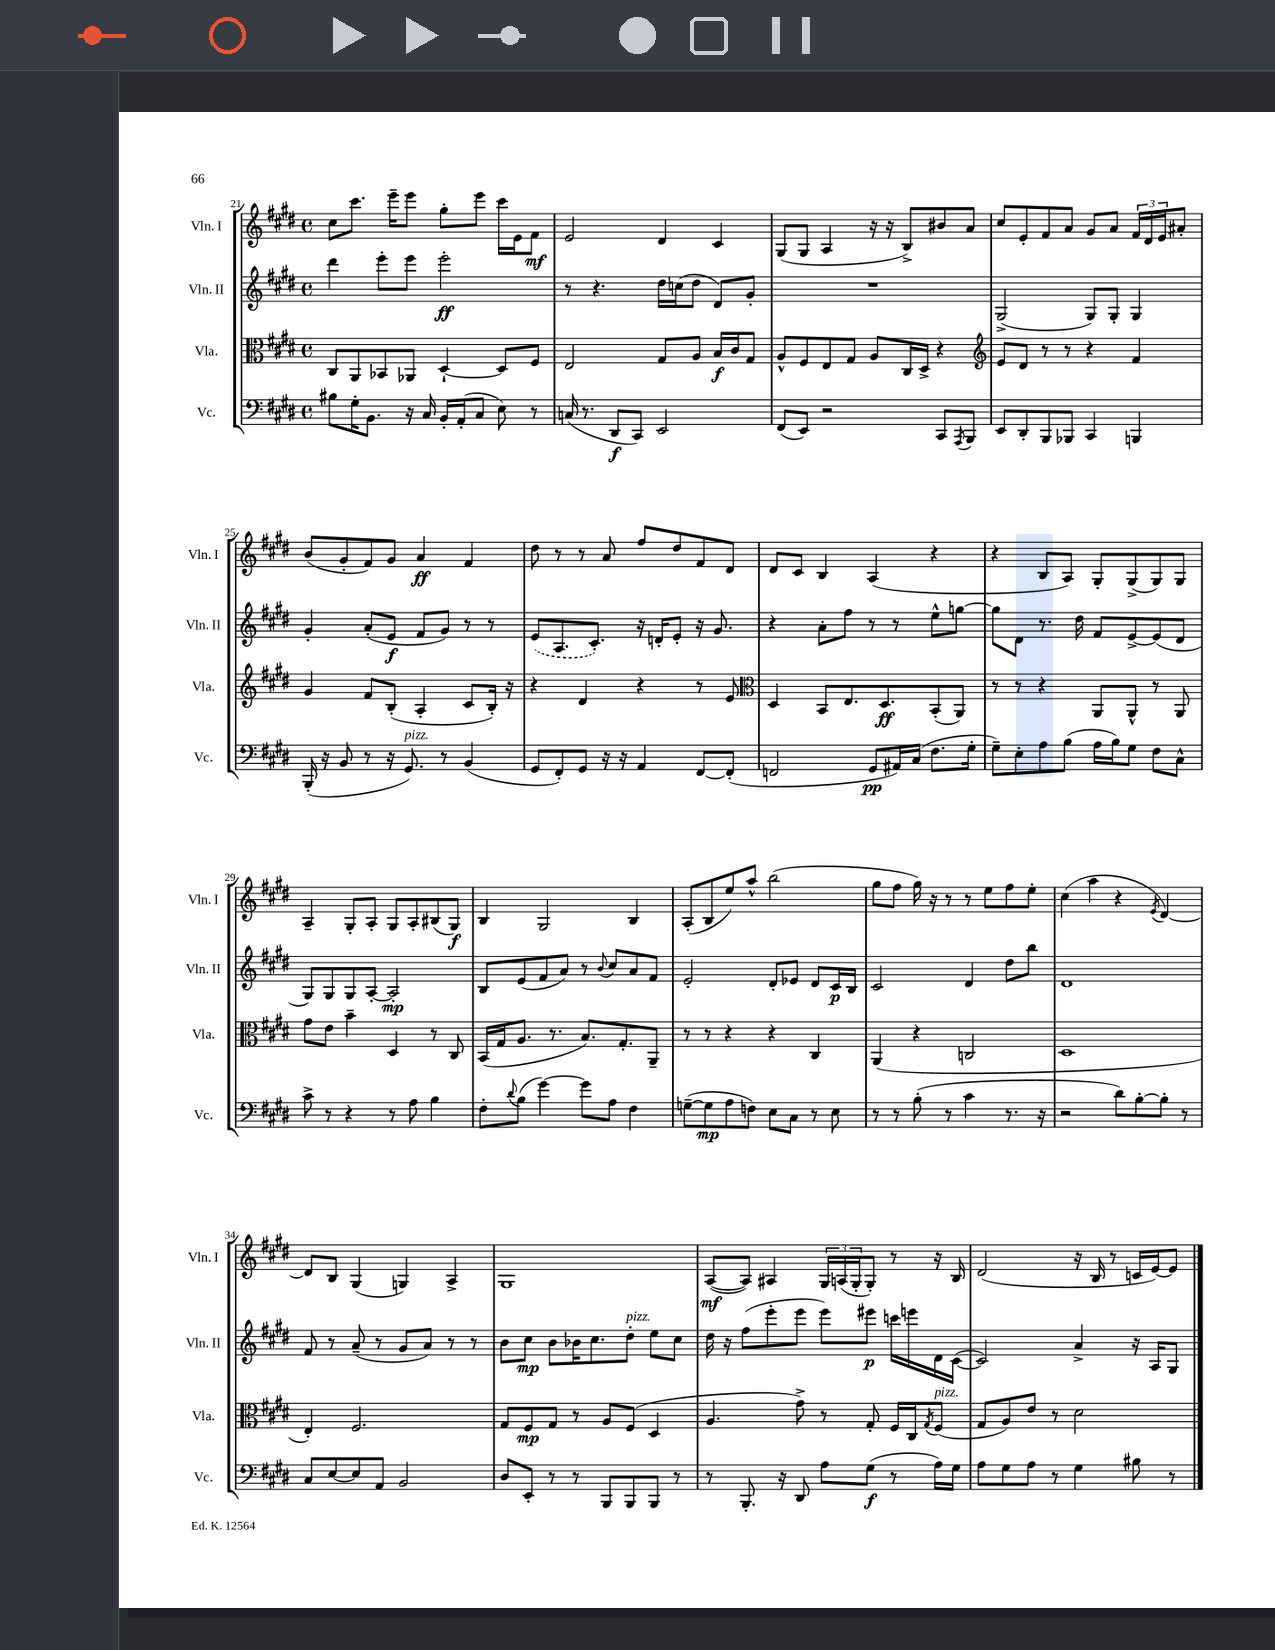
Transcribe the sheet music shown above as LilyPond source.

<<
\new StaffGroup <<
\new Staff = "s0" \with { instrumentName = "Vln. I" shortInstrumentName = "Vln. I" } {
    \clef treble \key e \major \defaultTimeSignature \time 4/4
    cis''8 cis'''8. e'''16-- e'''8 gis''8-. e'''8 cis'''16 e'16 fis'8\mf |
    e'2 dis'4 cis'4 |
    gis8( gis8 a4 r16 r16 b8->) bis'8 a'8 |
    cis''8 e'8-. fis'8 a'8 gis'8 a'8 \tuplet 3/2 { fis'16 dis'16 e'16 } ais'8-. |
    b'8( gis'8-. fis'8) gis'8 a'4\ff fis'4 |
    dis''8 r8 r8 a'8 fis''8 dis''8 fis'8 dis'8 |
    dis'8 cis'8 b4 a4( r4 |
    r4 b8 a8) gis8-. gis8->( gis8) gis8 |
    a4-- gis8-. a8-. gis8 a8-. bis8( gis8\f) |
    b4 gis2 b4 |
    a8-.( b8 e''8) a''8-^ b''2( |
    gis''8 fis''8 gis''16) r16 r8 r8 e''8 fis''8 e''8-. |
    cis''4( a''4 r4 \acciaccatura { e'8 } dis'4~) |
    dis'8 b8 gis4( g4) a4-> |
    gis1 |
    a8~\mf( a8) ais4 \tuplet 3/2 { gis16 a16( gis16-. } gis8-.) r8 r16 b16 |
    dis'2( r16 b16 r8 c'16 e'16~) e'8 \bar "|." |
}
\new Staff = "s1" \with { instrumentName = "Vln. II" shortInstrumentName = "Vln. II" } {
    \clef treble \key e \major \defaultTimeSignature \time 4/4
    dis'''4 e'''8-. e'''8 e'''2-.\ff |
    r8 r4. dis''16 c''16( dis''8 dis'8) gis'8-. |
    R1 |
    gis2->( gis8) gis8-. gis4 |
    gis'4-. a'8-.( e'8\f fis'8 gis'8) r8 r8 |
    \once \slurDashed e'8( a8. cis'8.-.) r16 d'16-. e'8-. r16 gis'8. |
    r4 a'8-. fis''8 r8 r8 e''8-^ g''8~ |
    g''8 dis'8 r8. dis''16 fis'8 e'8~-> e'8( dis'8 |
    gis8) gis8 gis8 a8~-. a2-.\mp |
    b8 e'8( fis'8 a'8) r8 \appoggiatura { b'8 } cis''8 a'8 fis'8 |
    e'2-. dis'8-. ees'8 dis'8 cis'16\p b16 |
    cis'2 dis'4 dis''8 b''8 |
    dis'1 |
    fis'8 r8 a'8--( r8 gis'8 a'8) r8 r8 |
    b'8 cis''8\mp b'8 bes'16 cis''8. dis''8-.^\markup { \italic "pizz." } e''8 cis''8 |
    dis''16 r16 fis''8( e'''8-. e'''8 e'''8) eis'''8\p c'''16 e'''16 dis'16 cis'16~( |
    cis'2) a'4-> r16 a16 gis8 \bar "|." |
}
\new Staff = "s2" \with { instrumentName = "Vla." shortInstrumentName = "Vla." } {
    \clef alto \key e \major \defaultTimeSignature \time 4/4
    cis8 a,8 bes,8 aes,8 dis4~-! dis8 fis8 |
    e2 gis8 a8 b16\f cis'16 gis8 |
    a8-^ fis8 e8 gis8 a8 cis16 dis16-> r4 |
    \clef treble e'8 dis'8 r8 r8 r4 fis'4 |
    gis'4 fis'8 b8-.( a4-. cis'8 b16-.) r16 |
    r4 dis'4 r4 r8 e'8 |
    \clef alto dis4 b,8 e8. dis8.\ff b,8-.( a,8) |
    r8 r8 r4 a,8 a,8-^ r8 a,8 |
    gis'8 e'8 b'4-- dis4 r8 cis8 |
    b,16( gis16 a8. r8. b8.) gis8.-. a,8-- |
    r8 r8 r4 r4 cis4 |
    a,4( r4 c2 |
    dis1 |
    e4-.) fis2. |
    gis8 fis8\mp gis8 r8 a8 fis8( dis4 |
    a4. gis'8->) r8 gis8-. fis16 cis16 \acciaccatura { gis8 } fis8^\markup { \italic "pizz." }( |
    gis8 a8) e'8 r8 dis'2 \bar "|." |
}
\new Staff = "s3" \with { instrumentName = "Vc." shortInstrumentName = "Vc." } {
    \clef bass \key e \major \defaultTimeSignature \time 4/4
    bis8 gis16-. b,8. r16 cis16 b,16-. a,16-.( cis8 e8) r8 |
    c16( r8. dis,8\f cis,8) e,2 |
    fis,8( e,8) r2 cis,8 \acciaccatura { a,,8 } b,,8 |
    e,8 dis,8-. b,,8 bes,,8 cis,4 b,,4 |
    b,,16-.( r16 b,8 r8 r16 gis,8.^\markup { \italic "pizz." }) r8 b,4( |
    gis,8 fis,8-.) gis,8 r16 r16 a,4 fis,8~ fis,8-.( |
    f,2 gis,8\pp ais,16) cis16( fis8. gis16-. |
    gis8--) e8-. a8 b8( a16 b16) gis8 fis8 cis8-^ |
    cis'8-> r8 r4 r8 a8 b4 |
    fis8-. \appoggiatura { dis'8 } b8( gis'4~) gis'8 a8 fis4 |
    g8~--( g8\mp a8 f8) e8 cis8 r8 e8 |
    r8 r8 b8-.( r8 cis'4 r8. r16 |
    r2 dis'8) b8~-. b8-. r8 |
    cis8 e8~ e8 a,8 b,2 |
    dis8 e,8-. r8 r8 b,,8 b,,8 b,,8 r8 |
    r8 b,,8.-. r16 dis,8 a8 gis8\f( r8 a16) gis16 |
    a8 gis8 a8 r8 gis4 bis8 r8 \bar "|." |
}
>>
>>
\layout { \context { \Score currentBarNumber = #21 } }
